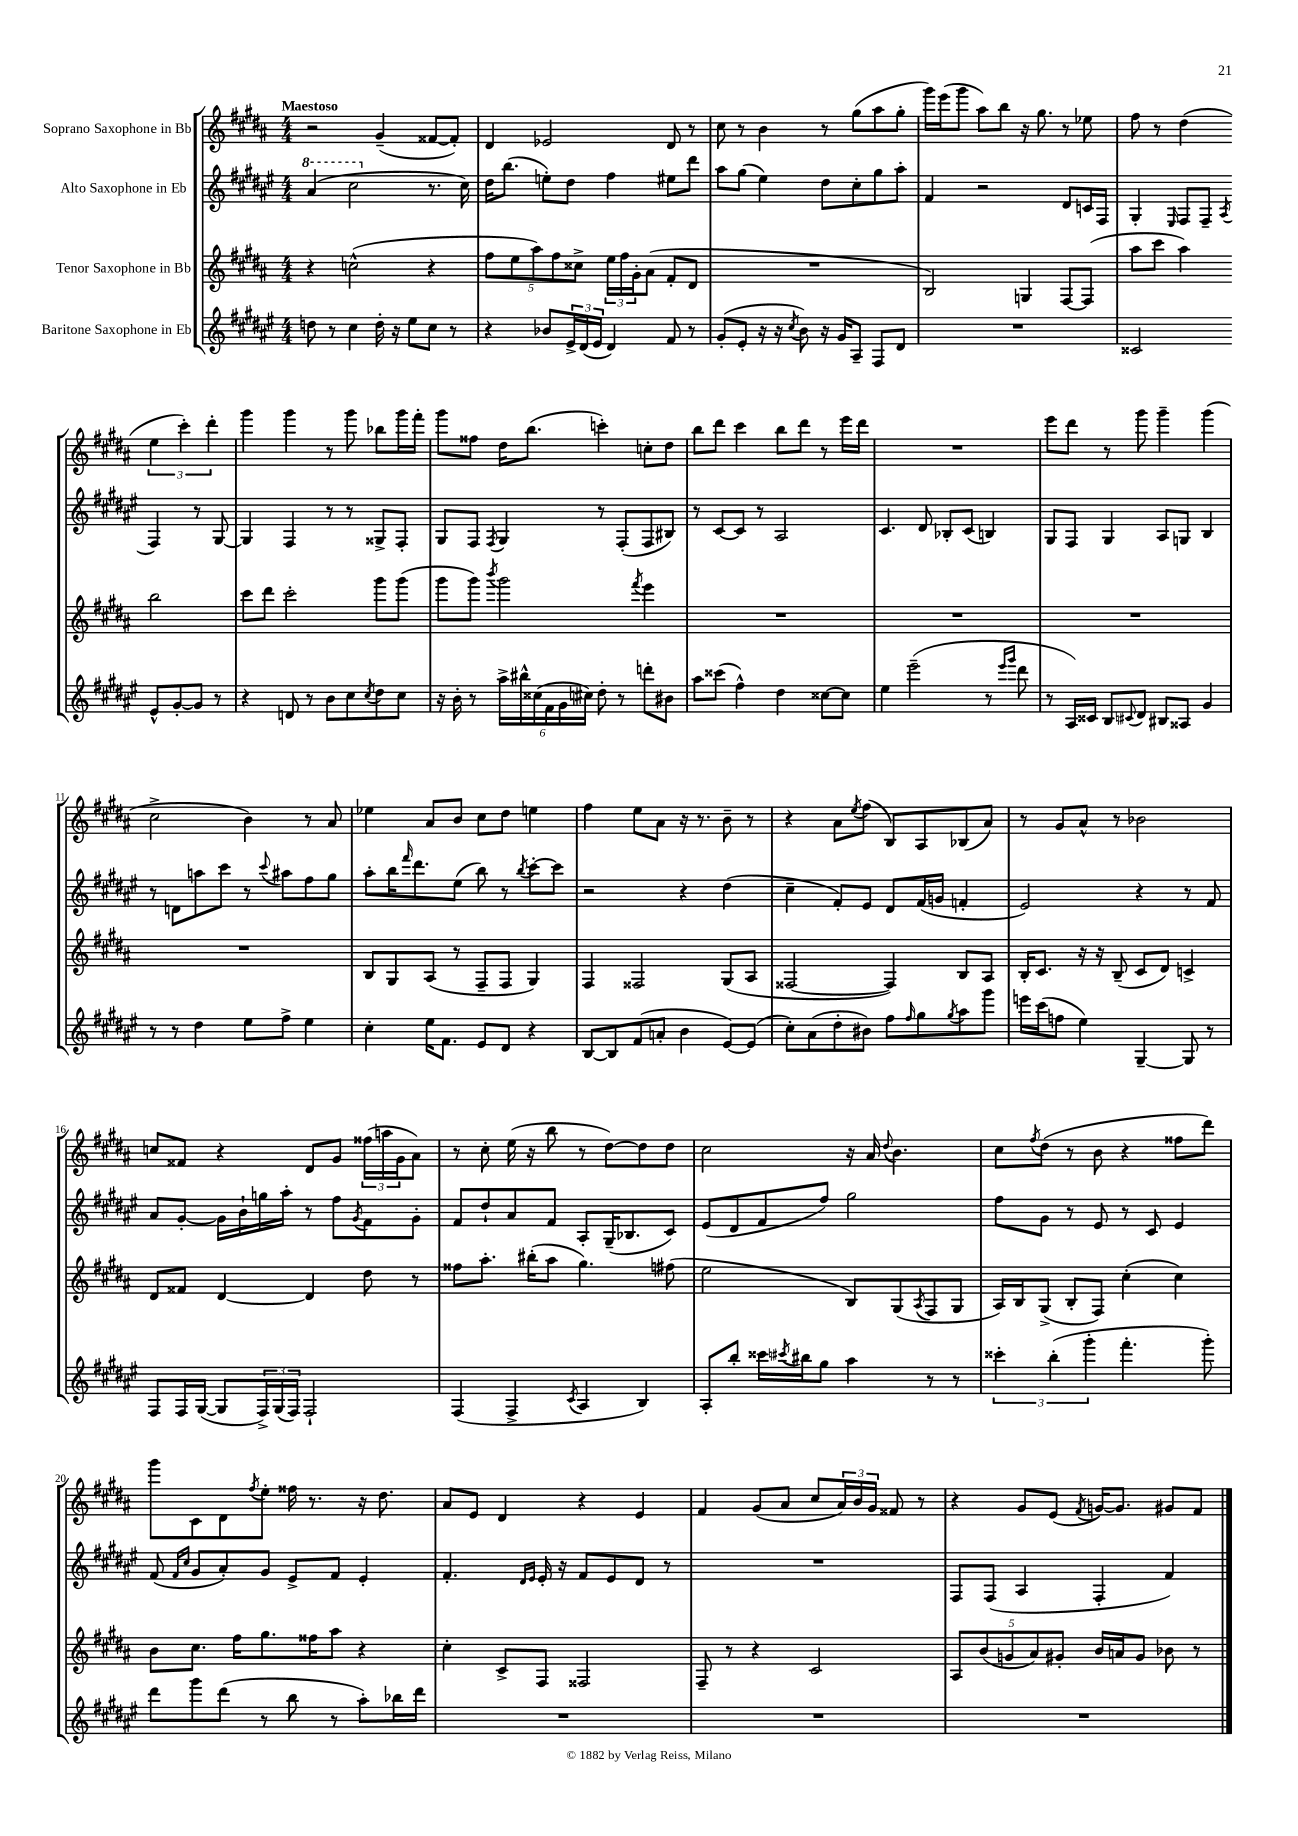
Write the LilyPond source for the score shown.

<<
\new StaffGroup <<
\new Staff = "s0" \with { instrumentName = "Soprano Saxophone in Bb" } {
    \clef treble \key b \major \numericTimeSignature \time 4/4 \tempo "Maestoso"
    r2 gis'4--( fisis'8~ fisis'8-.) |
    dis'4 ees'2 dis'8 r8 |
    cis''8 r8 b'4 r8 gis''8( ais''8 gis''8-. |
    gis'''16) e'''16( gis'''8 ais''8) b''8 r16 gis''8. r8 ees''8 |
    fis''8 r8 dis''4( \tuplet 3/2 { e''4 cis'''4-.) dis'''4-. } |
    gis'''4 gis'''4 r8 gis'''8 bes''8 gis'''16 fis'''16-. |
    gis'''8 fisis''8 dis''16 b''8.( c'''4-.) c''8-. dis''8 |
    b''8 dis'''8 cis'''4 b''8 dis'''8 r8 e'''16 dis'''16 |
    R1 |
    e'''8 dis'''8 r8 gis'''8 gis'''4-- gis'''4( |
    cis''2-> b'4) r8 ais'8 |
    ees''4 ais'8 b'8 cis''8 dis''8 e''4 |
    fis''4 e''8 ais'8 r16 r8. b'8-- r8 |
    r4 ais'8 \acciaccatura { e''8 } fis''8( b8) ais8 bes8( ais'8) |
    r8 gis'8 ais'8-^ r8 bes'2 |
    c''8 fisis'8 r4 dis'8 gis'8 \tuplet 3/2 { fisis''16( a''16 gis'16 } ais'8) |
    r8 cis''8-. e''16( r16 b''8 r8 dis''8~) dis''8 dis''8 |
    cis''2 r16 ais'16 \appoggiatura { dis''8 } b'4. |
    cis''8 \acciaccatura { fis''8 } dis''8( r8 b'8 r4 fisis''8 dis'''8) |
    gis'''8 cis'8 dis'8 \acciaccatura { fis''8 } e''8-. fisis''16 r8. r16 dis''8. |
    ais'8 e'8 dis'4 r4 e'4 |
    fis'4 gis'8( ais'8 cis''8 \tuplet 3/2 { ais'16) b'16 gis'16 } fisis'8 r8 |
    r4 gis'8 e'8( \acciaccatura { fis'8 } g'16~) g'8. gis'8 fis'8 \bar "|." |
}
\new Staff = "s1" \with { instrumentName = "Alto Saxophone in Eb" } {
    \clef treble \key fis \major \numericTimeSignature \time 4/4
    \ottava #1 ais''4( cis'''2 \ottava #0 r8. cis''16) |
    dis''16 b''8.( e''8-.) dis''8 fis''4 eis''8 dis'''8 |
    ais''8 gis''8( eis''4) dis''8 cis''8-. gis''8 ais''8-. |
    fis'4 r2 dis'8 c'16 fis16 |
    gis4-. \grace { eis16 } fis8 fis8-- \acciaccatura { ais8 } fis4 r8 gis8~ |
    gis4 fis4 r8 r8 gisis8-> fis8-. |
    gis8 fis8 \acciaccatura { fis8 } gis4 r8 fis8-.( fis8 bis8) |
    r8 cis'8~ cis'8 r8 ais2 |
    cis'4. dis'8 bes8-. cis'8( b4) |
    gis8 fis8 gis4 ais8 g8 b4 |
    r8 d'8 a''8 cis'''8 r8 \appoggiatura { cis'''8 } ais''8 fis''8 gis''8 |
    ais''8-. b''16 \grace { fis'''16 } dis'''8. eis''8( b''8) r8 \acciaccatura { b''8 } cis'''8~-. cis'''8 |
    r2 r4 dis''4( |
    cis''4-- fis'8-.) eis'8 dis'8 fis'16( g'16 f'4-. |
    eis'2) r4 r8 fis'8 |
    ais'8 gis'8~-. gis'16 b'16-! g''16 ais''16-. r8 fis''8 \acciaccatura { gis'8 } fis'8 gis'8-. |
    fis'8 dis''8-! ais'8 fis'8 ais8-. gis16--( bes8. cis'8) |
    eis'8( dis'8 fis'8 fis''8) gis''2 |
    fis''8 gis'8 r8 eis'8 r8 cis'8 eis'4 |
    fis'8( \grace { fis'16 cis''16 } gis'8 ais'8-.) gis'8 eis'8-> fis'8 eis'4-. |
    fis'4.-. \grace { dis'16 eis'16 } eis'16-. r16 fis'8 eis'8 dis'8 r8 |
    R1 |
    fis8 fis8( ais4 fis4-. fis'4) \bar "|." |
}
\new Staff = "s2" \with { instrumentName = "Tenor Saxophone in Bb" } {
    \clef treble \key b \major \numericTimeSignature \time 4/4
    r4 c''2-^( r4 |
    \tuplet 5/4 { fis''8 e''8 ais''8) fis''8 cisis''8-> } \tuplet 3/2 { e''16 fis''16 gis'16-. } ais'8( fis'8-. dis'8 |
    R1 |
    b2) g4 fis8~ fis8( |
    ais''8 cis'''8 ais''4) b''2 |
    cis'''8 dis'''8 cis'''2-. gis'''8 gis'''8( |
    gis'''8 gis'''8) \acciaccatura { b'''8 } gis'''2 \acciaccatura { fis'''8 } e'''4 |
    R1 |
    R1 |
    R1 |
    R1 |
    b8 gis8 ais8( r8 fis8-- fis8 gis4) |
    fis4 fisis2 gis8( ais8 |
    fisis2~ fisis4) b8 ais8 |
    b16-. cis'8. r16 r16 b8--( cis'8 dis'8) c'4-> |
    dis'8 fisis'8 dis'4~ dis'4 dis''8 r8 |
    fisis''8 ais''8.-. bis''16-.( ais''8 gis''4.) fis''8( |
    e''2 b8) gis8( \acciaccatura { ais8 } fis8 gis8 |
    ais16) b16 gis8->( b8-. fis8) cis''4-.( cis''4) |
    b'8 cis''8. fis''16 gis''8. fisis''16 ais''8 r4 |
    cis''4-. cis'8-> fis8 fisis2 |
    fis8-- r8 r4 cis'2 |
    \tuplet 5/4 { ais8 b'8( g'8 ais'8) gis'8-. } b'16 a'16 gis'8 bes'8 r8 \bar "|." |
}
\new Staff = "s3" \with { instrumentName = "Baritone Saxophone in Eb" } {
    \clef treble \key fis \major \numericTimeSignature \time 4/4
    d''8 r8 cis''4 d''16-. r16 eis''8 cis''8 r8 |
    r4 bes'8 \tuplet 3/2 { eis'16-> dis'16( eis'16 } dis'4) fis'8 r8 |
    gis'8-.( eis'8-. r16 r16 \acciaccatura { cis''8 } b'8) r16 gis'16 ais8-- fis8 dis'8 |
    R1 |
    cisis'2 eis'8-^ gis'8~-. gis'8 r8 |
    r4 d'8 r8 b'8 cis''8 \acciaccatura { cis''8 } dis''8 cis''8 |
    r16 b'16-. r8 \tuplet 6/4 { ais''16-> bis''16-^ cisis''16( fis'16 gis'16 cis''16) } dis''8-. r8 d'''8-. bis'8 |
    ais''8 cisis'''8( fis''4-^) dis''4 cisis''8~ cisis''8 |
    eis''4 eis'''2--( r8 \grace { eis'''16 gis'''16 } dis'''8 |
    r8 ais16) cisis'16 b8 \appoggiatura { cis'8 } dis'8 bis8 aisis8 gis'4 |
    r8 r8 dis''4 eis''8 fis''8-> eis''4 |
    cis''4-. eis''16 fis'8. eis'8 dis'8 r4 |
    b8~ b8 fis'8( a'8-. b'4 eis'8~) eis'8( |
    cis''8-.) ais'8( dis''8-. bis'8) fis''8 \grace { fis''16 } gis''8 \acciaccatura { gis''8 } ais''8 gis'''8 |
    e'''16 cis'''16( f''8 eis''4) gis4~-- gis8 r8 |
    fis8 fis16 gis16~( gis8 \tuplet 3/2 { fis16->) gis16( fis16) } fis2-! |
    fis4( fis4-> \acciaccatura { cis'8 } ais4 b4) |
    ais8-. b''8-. cisis'''16 \acciaccatura { cis'''8 } bis''16 gis''8 ais''4 r8 r8 |
    \tuplet 3/2 { cisis'''4-. b''4-.( gis'''4-. } fis'''4.-. gis'''8-.) |
    dis'''8 gis'''8 dis'''8( r8 b''8 r8 ais''8-.) bes''16 dis'''16 |
    R1 |
    R1 |
    R1 \bar "|." |
}
>>
>>
